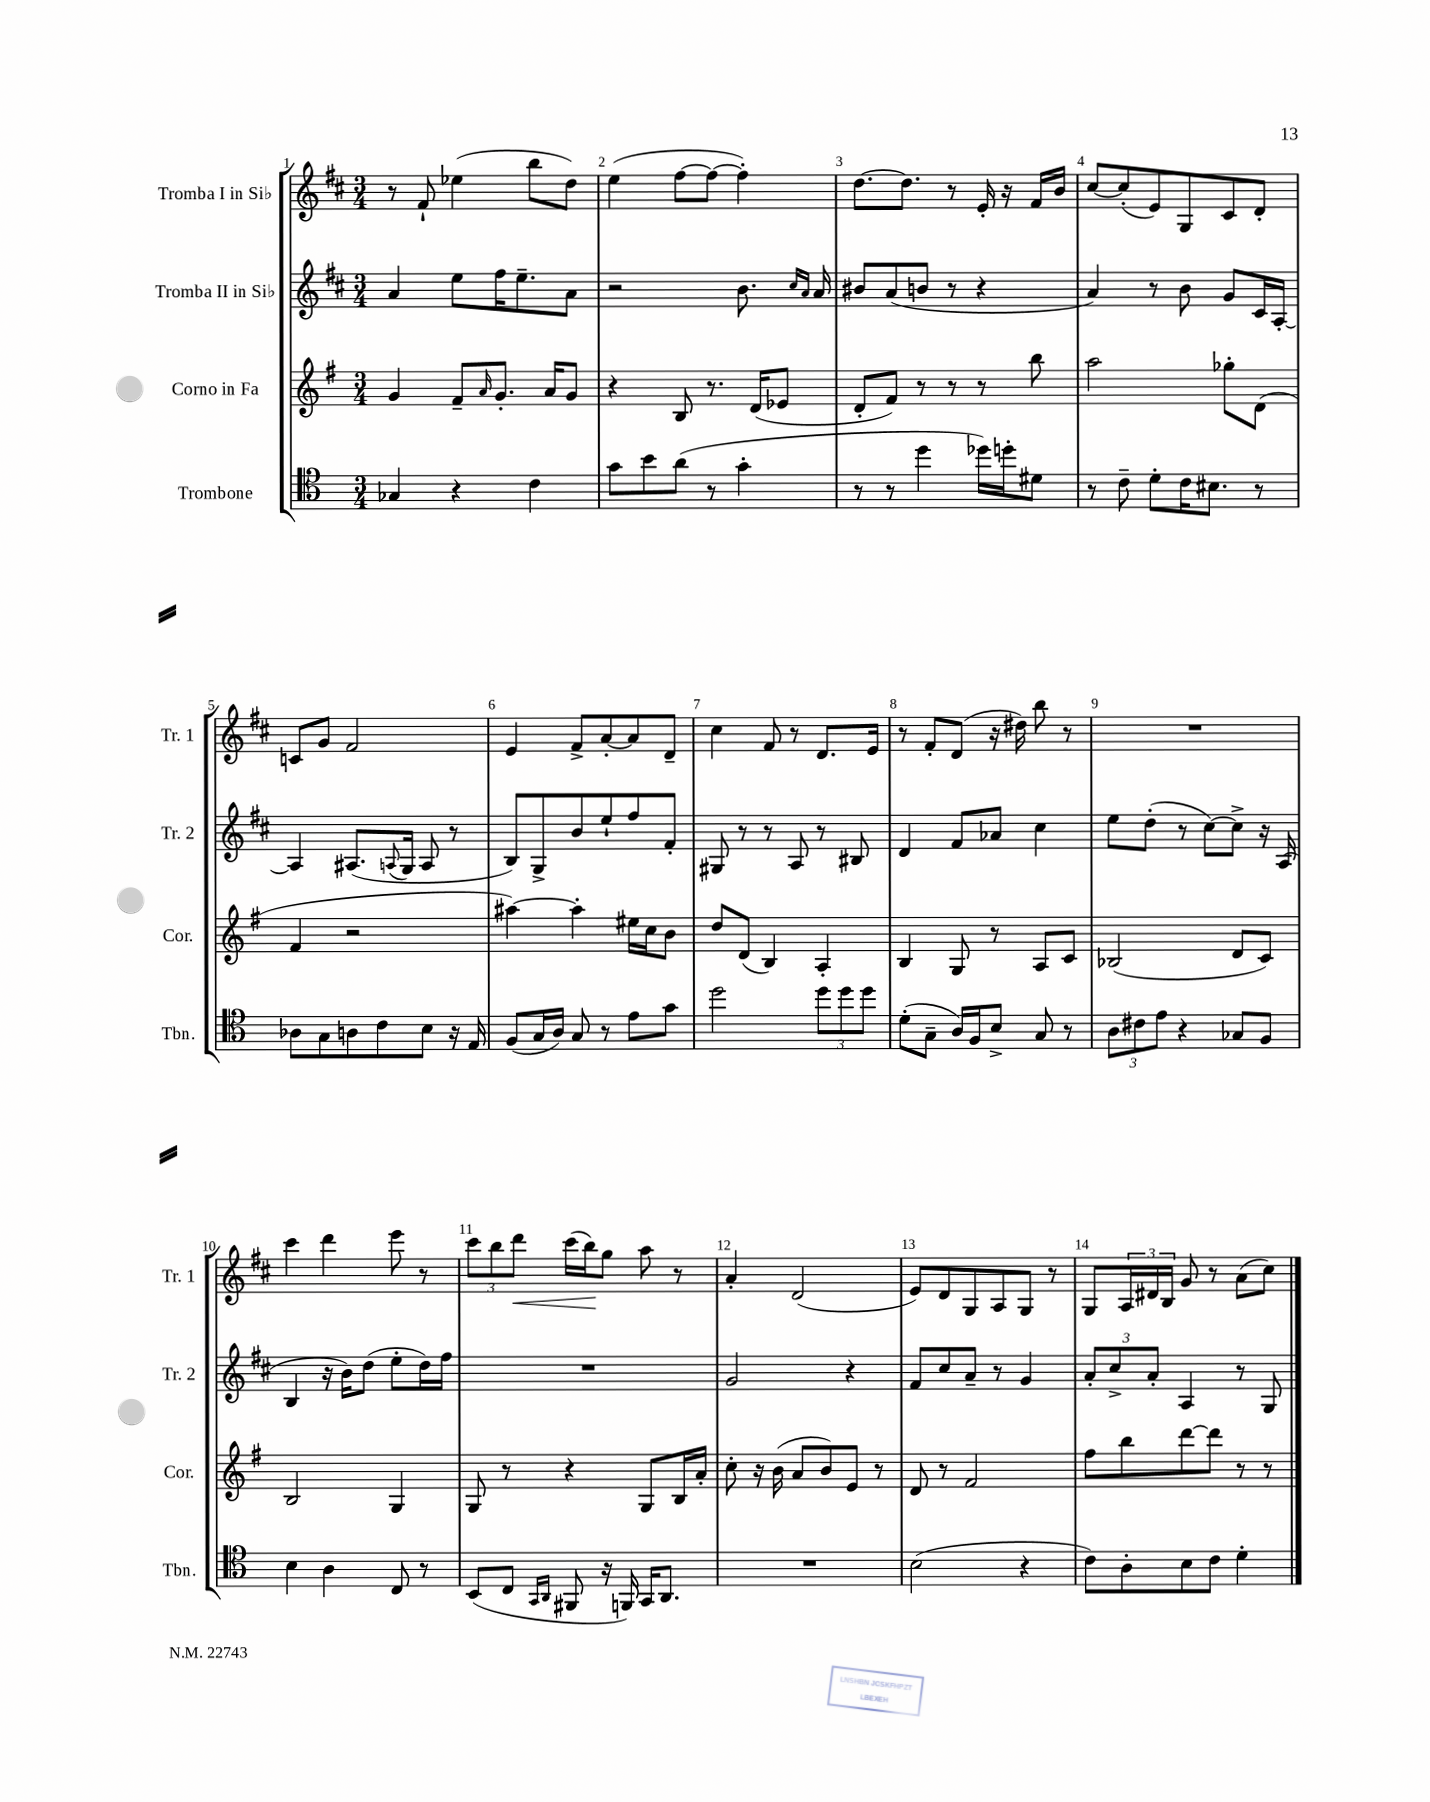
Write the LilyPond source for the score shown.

<<
\new StaffGroup <<
\new Staff = "s0" \with { instrumentName = "Tromba I in Sib" shortInstrumentName = "Tr. 1" } {
    \clef treble \key d \major \numericTimeSignature \time 3/4
    r8 fis'8-! ees''4( b''8 d''8) |
    e''4( fis''8~ fis''8~ fis''4-.) |
    d''8.~ d''8. r8 e'16-. r16 fis'16 b'16 |
    cis''8~ cis''8-.( e'8) g8 cis'8 d'8-. |
    c'8 g'8 fis'2 |
    e'4 fis'8-> a'8~-. a'8 d'8-- |
    cis''4 fis'8 r8 d'8. e'16 |
    r8 fis'8-. d'8( r16 dis''16) b''8 r8 |
    R2. |
    cis'''4 d'''4 e'''8 r8 |
    \tuplet 3/2 { cis'''8 b''8 d'''8\< } cis'''16( b''16\!) g''8 a''8 r8 |
    a'4-. d'2( |
    e'8) d'8 g8 a8 g8 r8 |
    g8 \tuplet 3/2 { a16 dis'16 b16 } g'8 r8 a'8( cis''8) \bar "|." |
}
\new Staff = "s1" \with { instrumentName = "Tromba II in Sib" shortInstrumentName = "Tr. 2" } {
    \clef treble \key d \major \numericTimeSignature \time 3/4
    a'4 e''8 fis''16 e''8.-- a'8 |
    r2 b'8. \grace { cis''16 a'16 } a'16 |
    bis'8 a'8( b'8 r8 r4 |
    a'4) r8 b'8 g'8 cis'16 a16~-. |
    a4 ais8.( \appoggiatura { a8 } g16 a8 r8 |
    b8) g8-> b'8 e''8-! fis''8 fis'8-. |
    gis8 r8 r8 a8 r8 bis8 |
    d'4 fis'8 aes'8 cis''4 |
    e''8 d''8-.( r8 cis''8~) cis''8-> r16 a16( |
    b4 r16 b'16) d''8( e''8-. d''16) fis''16 |
    R2. |
    g'2 r4 |
    fis'8 cis''8 a'8-- r8 g'4 |
    \tuplet 3/2 { a'8-. cis''8-> a'8-. } a4 r8 g8 \bar "|." |
}
\new Staff = "s2" \with { instrumentName = "Corno in Fa" shortInstrumentName = "Cor." } {
    \clef treble \key g \major \numericTimeSignature \time 3/4
    g'4 fis'8-- \grace { a'16 } g'8.-. a'16 g'8 |
    r4 b8 r8. d'16( ees'8 |
    d'8-. fis'8) r8 r8 r8 b''8 |
    a''2 ges''8-. d'8( |
    fis'4 r2 |
    ais''4~) ais''4-. eis''16 c''16 b'8 |
    d''8 d'8( b4) a4-. |
    b4 g8 r8 a8 c'8 |
    bes2( d'8 c'8) |
    b2 g4 |
    g8 r8 r4 g8 b16 a'16-. |
    c''8-. r16 b'16( a'8 b'8) e'8 r8 |
    d'8 r8 fis'2 |
    fis''8 b''8 d'''8~ d'''8 r8 r8 \bar "|." |
}
\new Staff = "s3" \with { instrumentName = "Trombone" shortInstrumentName = "Tbn." } {
    \clef tenor \key c \major \numericTimeSignature \time 3/4
    ges4 r4 c'4 |
    g'8 b'8 a'8( r8 g'4-. |
    r8 r8 d''4 des''16) d''16-. dis'8 |
    r8 c'8-- d'8-. c'16 bis8. r8 |
    aes8 g8 a8 c'8 b8 r16 e16 |
    f8( g16 a16) g8 r8 e'8 g'8 |
    d''2 \tuplet 3/2 { d''8 d''8 d''8 } |
    d'8-.( g8-- a16) f16 b8-> g8 r8 |
    \tuplet 3/2 { a8 cis'8 e'8 } r4 ges8 f8 |
    b4 a4 c8 r8 |
    b,8( c8 \grace { g,16 a,16 } fis,8 r16 f,16) g,16 a,8. |
    R2. |
    b2( r4 |
    c'8) a8-. b8 c'8 d'4-. \bar "|." |
}
>>
>>
\layout { \context { \Score \override BarNumber.break-visibility = ##(#f #t #t) barNumberVisibility = #all-bar-numbers-visible } }
